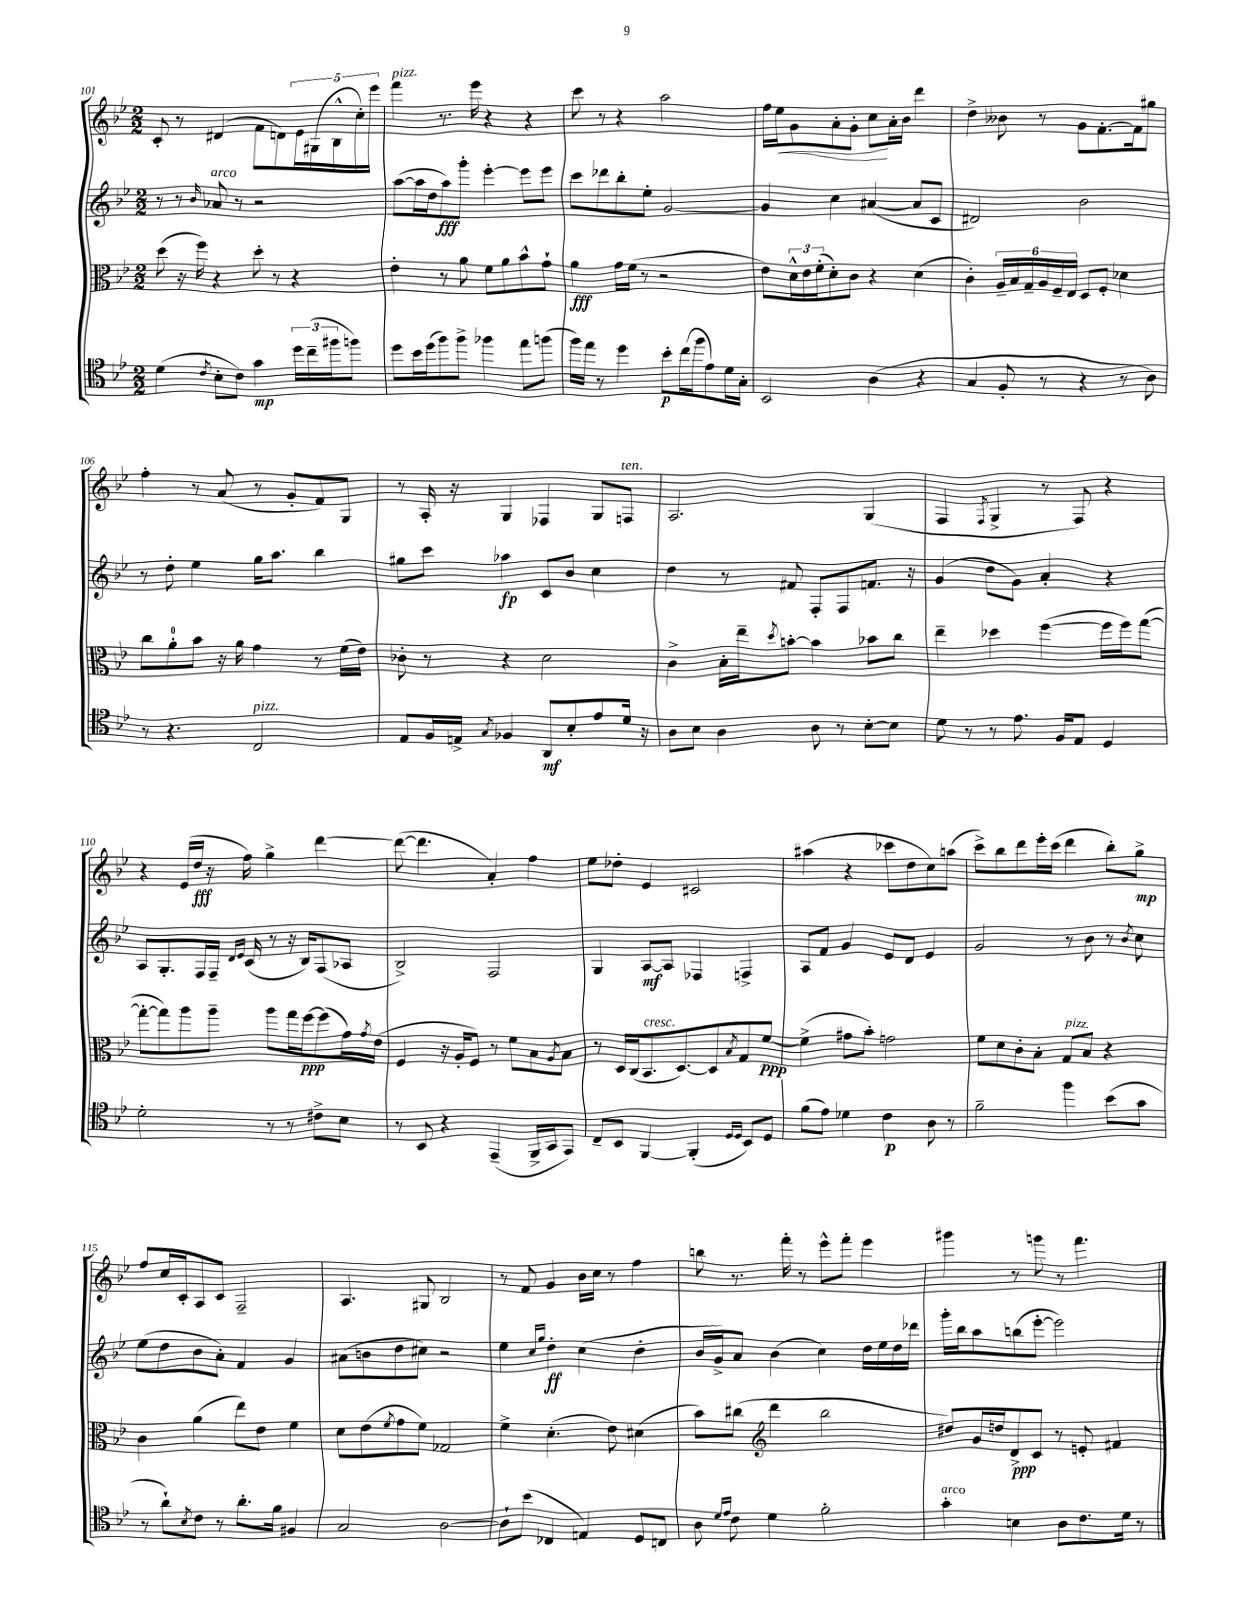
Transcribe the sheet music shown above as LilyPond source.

<<
\new StaffGroup <<
\new Staff = "s0" {
    \clef treble \key bes \major \numericTimeSignature \time 2/2
    c'8-. r8 dis'4( f'8 d'8) \tuplet 5/4 { ees'16 gis16( bes16-^ c''16-.) ees'''16 } |
    f'''4^\markup { \italic "pizz." } r8. ees'''16 r4 r4 |
    c'''8 r8 r4 a''2 |
    f''16 ees''16\< g'8 a'8-. g'8-. c''8\! a'16-. bes'16 d'''4 |
    d''4-> beses'8 r8 g'8 f'8.~-. f'16 gis''8 |
    f''4-. r8 a'8( r8 g'8-. f'8) g8 |
    r8 a16-. r16 g4 fes4 g8 f8^\markup { \italic "ten." } |
    a2. g4( |
    f4 \acciaccatura { f8 } g4-> r8 f8) r4 |
    r4 ees'16( d''16\fff r16 f''16) g''4-> d'''4~ |
    d'''8~( d'''4. a'4-.) f''4 |
    ees''8 des''8-. ees'4 cis'2 |
    ais''4( r4 ces'''8 d''8 c''8) a''8( |
    c'''8->) bes''8 d'''8 ees'''16-. c'''16( d'''4 bes''8-.) g''8->\mp |
    f''8 c''16 c'16-. a8 c'8 f2-- |
    a4. gis8 bes2 |
    r8 f'8 g'4 bes'16 c''16 r8 f''4 |
    b''8 r8. f'''16-. r8 ees'''8-^ f'''8-. ees'''4 |
    gis'''4 r8 g'''8 r8 f'''4. \bar "|." |
}
\new Staff = "s1" {
    \clef treble \key bes \major \numericTimeSignature \time 2/2
    r8 r8 \grace { bes'16 } aes'8^\markup { \italic "arco" } r8 r2 |
    a''8~( a''16 d''16 a''8\fff) g'''8-. ees'''4~-. ees'''8 ees'''8 |
    c'''8 des'''8 bes''8-. ees''8-. g'2~ |
    g'4 c''4 ais'4~( ais'8 c'8 |
    dis'2) bes'2 |
    r8 d''8-. ees''4 g''16 a''8. bes''4 |
    gis''8 c'''8 aes''4\fp c'8 bes'8 c''4 |
    d''4 r8 fis'8 f8-. f8 f'8. r16 |
    g'4( d''8 g'8) a'4-. r4 |
    a8 g8.-. f16 f16-- \grace { d'16 ees'16 } c'16( r8 r16 bes16) f8( aes8 |
    bes2->) f2 |
    g4 a8~\mf a8 fes4 f4-> |
    a8 f'8 g'4 ees'8 d'8 ees'4 |
    g'2 r8 bes'8 r8 \acciaccatura { bes'8 } c''8 |
    ees''8( d''8 bes'8 a'8-.) f'4 g'4 |
    ais'8( b'8 d''8 cis''8) r2 |
    ees''4 \grace { c''16 g''16 } d''4-.\ff c''4( d''4-. |
    bes'16 g'16->) a'8 bes'4( c''4) d''16 ees''16 d''16 des'''16 |
    g'''16-. bes''16 a''8 b''8( ees'''8~-. ees'''2) \bar "|." |
}
\new Staff = "s2" {
    \clef alto \key bes \major \numericTimeSignature \time 2/2
    d''8( r16 f''16) r4 d''8-. r8 r4 |
    ees'4-. r8 a'8 f'8 a'8 bes'8-^ g'8-! |
    a'4\fff g'16 f'16( r8 r2 |
    ees'8) \tuplet 3/2 { d'16-^ ees'16 f'16-.( } d'8-.) c'8 r4 d'4( |
    c'4-.) \tuplet 6/4 { a16-- bes16 g16-- a16 f16-- ees16 } d8 f8-. des'4 |
    c''8 a'8-0-. bes'8 r16 a'16 g'4 r8 f'16( ees'16) |
    ces'8-. r8 r4 d'2 |
    c'4-> bes16-. ees''16-- \acciaccatura { d''8 } b'8~-. b'4 bes'8 c''8 |
    ees''4-- des''4 f''4~( f''16 f''16) g''8~( |
    g''8~-. g''8) a''8 a''8-- a''8 g''16 f''16~\ppp f''8( g'16) \acciaccatura { g'8 } ees'16( |
    f4 r16 a16-. f8) r8 f'8 bes8 \acciaccatura { a8 } bes8 |
    r8 d16 c16( bes,8.^\markup { \italic "cresc." } d8.~) d8 \acciaccatura { bes8 } g8 f'8~\ppp |
    f'4->( gis'8 bes'8-.) g'2 |
    f'8 d'8 c'8-. bes8-. g8^\markup { \italic "pizz." } bes8 r4 |
    c'4 a'4( ees''8) ees'8 f'4 |
    d'8 ees'8( \acciaccatura { f'8 } g'8 f'8) ges2 |
    f'4-> d'4.-.( ees'8) dis'4( |
    bes'8) cis''8( \clef treble d'''4 bes''2 |
    dis''8) g'16 d''16 d'8->\ppp c'8 r8 e'8-. fis'4 \bar "|." |
}
\new Staff = "s3" {
    \clef tenor \key bes \major \numericTimeSignature \time 2/2
    d'4( \acciaccatura { c'8 } bes8-. c'8) g'4\mp \tuplet 3/2 { d''16 c''16--( fis''16 } f''8) |
    d''8 bes'16 d''16( f''8) f''8-> fes''4 ees''8 f''8( |
    f''16) ees''16 r8 d''4 bes'8-.\p c''16( f''16 ees'8) d'16 g16-. |
    bes,2 a4( r4 |
    g4 f8-. r8 r4 r8 a8) |
    r8 r4. c2^\markup { \italic "pizz." } |
    ees8 f16 e16-> \acciaccatura { g8 } fes4 a,8\mf bes8-. ees'8 d'16 r16 |
    a8 bes8 a4 a8 r8 bes8~-. bes8 |
    d'8 r8 r8 ees'8. f16 ees8 d4 |
    d'2-. r8 r8 cis'8-> bes8 |
    r8 bes,8 r4 ees,4--( f,16-> g,16 ees,8) |
    c8-- bes,8 f,4~ f,4-.( \grace { d16 d16 } bes,8) d8 |
    f'8( ees'8) des'4 c'4\p a8 r8 |
    f'2-- f''4 bes'8( g'8 |
    r8 a'8-!) \acciaccatura { bes8 } c'8 r8 a'8.-. f'16 fis4 |
    g2 a2~ |
    a8-! bes'8( ces4 e4) d8 c8 |
    a8 \grace { d'16 ees'16 } c'8 d'4 f'2-. |
    g'4-.^\markup { \italic "arco" } b4 a8 c'8. d'16 r8 \bar "|." |
}
>>
>>
\layout { \context { \Score currentBarNumber = #101 } }
